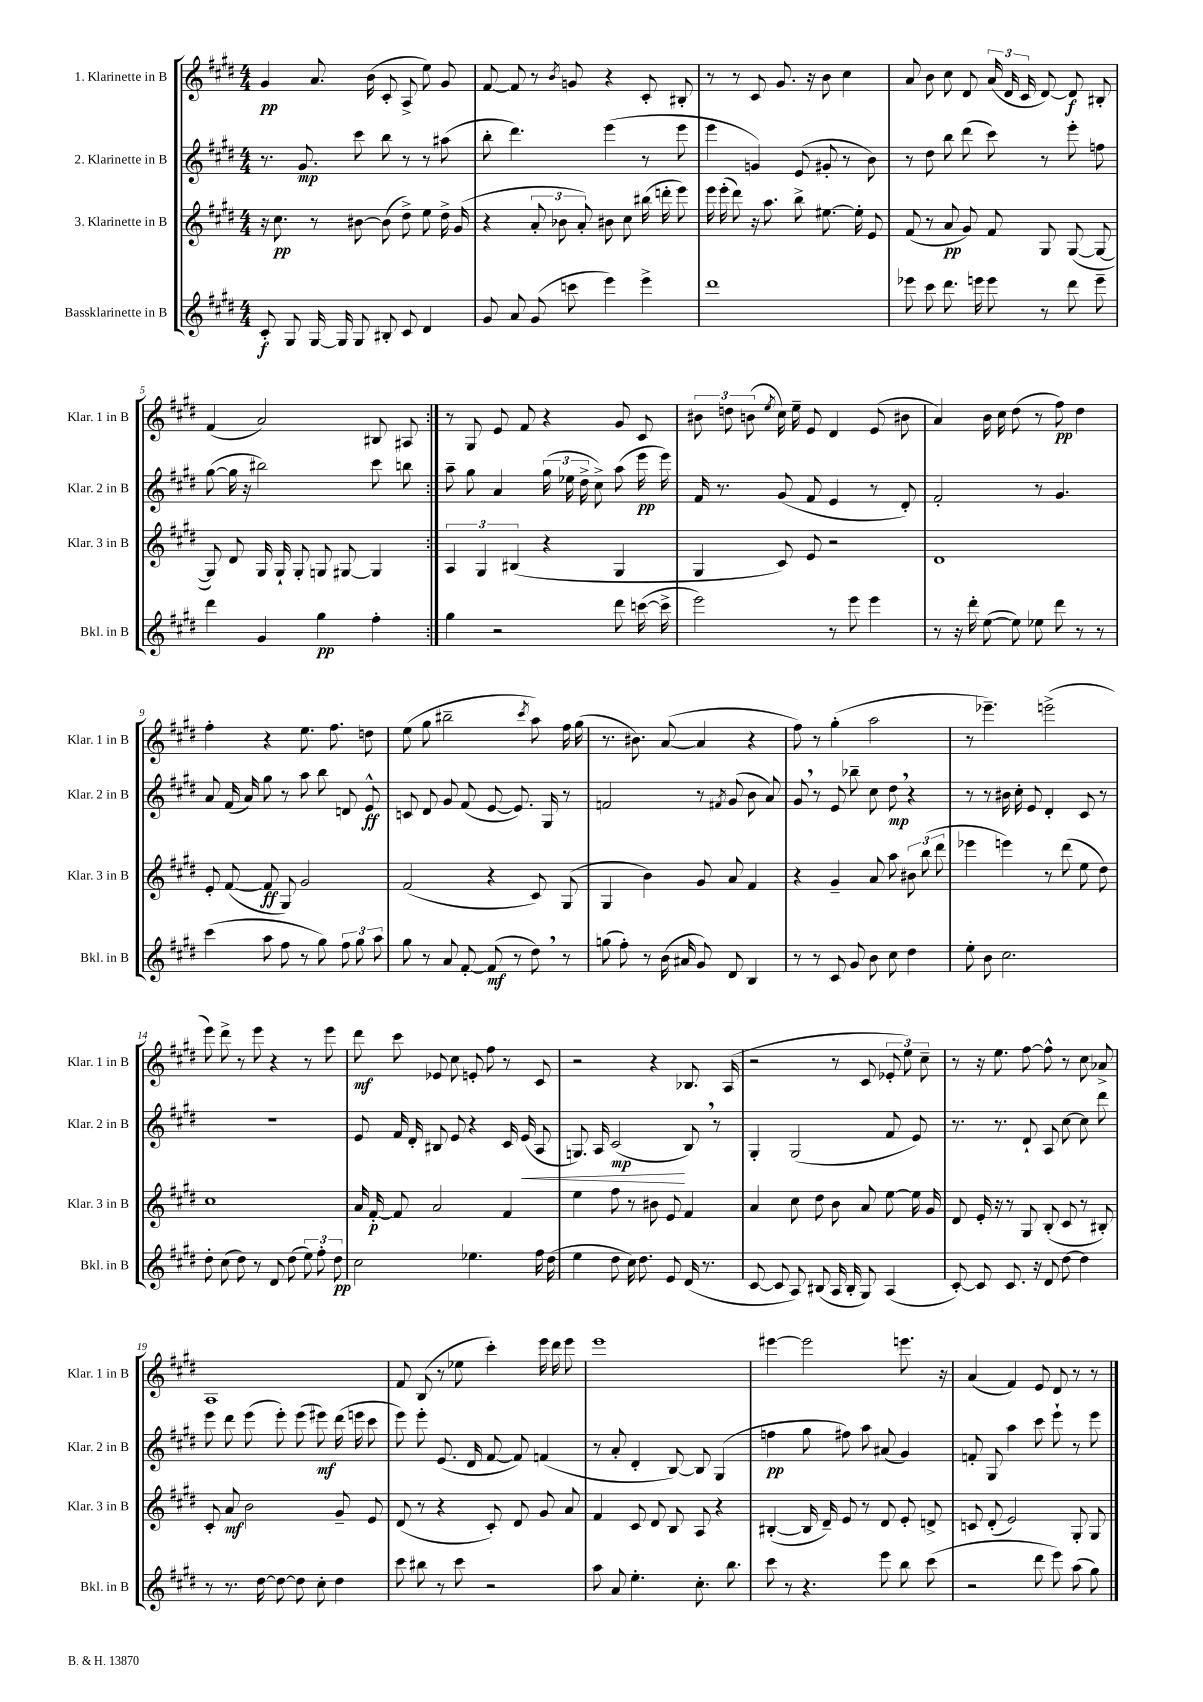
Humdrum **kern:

**kern	**dynam	**kern	**dynam	**kern	**dynam	**kern	**dynam
*part4	*part4	*part3	*part3	*part2	*part2	*part1	*part1
*staff4	*staff4	*staff3	*staff3	*staff2	*staff2	*staff1	*staff1
*I"Bassklarinette in B	*	*I"3. Klarinette in B	*	*I"2. Klarinette in B	*	*I"1. Klarinette in B	*
*I'Bkl. in B	*	*I'Klar. 3 in B	*	*I'Klar. 2 in B	*	*I'Klar. 1 in B	*
*clefG2	*	*clefG2	*	*clefG2	*	*clefG2	*
*k[f#c#g#d#]	*	*k[f#c#g#d#]	*	*k[f#c#g#d#]	*	*k[f#c#g#d#]	*
*M4/4	*	*M4/4	*	*M4/4	*	*M4/4	*
=1	=1	=1	=1	=1	=1	=1	=1
8c#'/	f	16r	.	8.r	.	4g#/	pp
.	.	8.cc#\	pp	.	.	.	.
8G#/	.	.	.	.	.	.	.
.	.	.	.	8.g#/	mp	.	.
[16G#/	.	8r	.	.	.	8.a/	.
16G#/]	.	.	.	.	.	.	.
8G#/	.	[8b#X\	.	8ccc#\	.	.	.
.	.	.	.	.	.	(16b\	.
8B#X'/	.	(8b#\]	.	8bb\	.	8c#'/	.
8c#/	.	8dd#^\)	.	8r	.	8A^/	.
4d#/	.	8ee\	.	8r	.	8ee\)	.
.	.	16dd#^\	.	(8aa#X\	.	8g#/	.
.	.	(16g#/	.	.	.	.	.
=2	=2	=2	=2	=2	=2	=2	=2
8g#/	.	4r	.	8bb'\	.	[8f#/	.
8a/	.	.	.	4.ddd#\)	.	8f#/]	.
(8g#/	.	12a'/	.	.	.	8r	.
.	.	12b-X\	.	.	.	.	.
.	.	.	.	.	.	8qb/	.
8cccn\	.	.	.	.	.	8gn/	.
.	.	12a'/)	.	.	.	.	.
4eee\)	.	8b#X\	.	(4eee\	.	4r	.
.	.	8cc#\	.	.	.	.	.
4eee^\	.	(16bb#X\	.	8r	.	8c#'/	.
.	.	16dddn'\	.	.	.	.	.
.	.	8eee\)	.	8eee\	.	8B#X'/	.
=3	=3	=3	=3	=3	=3	=3	=3
1ddd#	.	16eee\	.	4eee\	.	8r	.
.	.	(16eee'\	.	.	.	.	.
.	.	8ddd#\)	.	.	.	8r	.
.	.	16r	.	4gn/)	.	8c#/	.
.	.	8.aa\	.	.	.	.	.
.	.	.	.	.	.	8.g#/	.
.	.	8bb^\	.	(8e/	.	.	.
.	.	.	.	.	.	16r	.
.	.	[8.ee#X\	.	8g#X'/	.	8b\	.
.	.	.	.	8r	.	4cc#\	.
.	.	16ee#'\]	.	.	.	.	.
.	.	8e/	.	8b\)	.	.	.
=4	=4	=4	=4	=4	=4	=4	=4
8eee-X\	.	(8f#/	.	8r	.	8a/	.
8ccc#\	.	8r	.	8dd#\	.	8b\	.
8.ddd#\	.	8a/	pp	8bb\	.	8cc#\	.
.	.	8g#/)	.	(8ddd#\	.	8d#/	.
16eeen\	.	.	.	.	.	.	.
8eee\	.	8f#/	.	8ccc#\)	.	(24a/	.
.	.	.	.	.	.	24d#/	.
.	.	.	.	.	.	24c#/	.
8r	.	8G#/	.	8r	.	[8d#/)	.
8ddd#\	.	([8G#/	.	8eee'\	.	8d#/]	f
8eee~\	.	8G#/_	.	8ffn\	.	8B#X'/	.
!!LO:LB:g=z
=5	=5	=5	=5	=5	=5	=5	=5
4ddd#\	.	8G#/])	.	([8gg#\	.	(4f#/	.
.	.	8d#/	.	16gg#\]	.	.	.
.	.	.	.	16r	.	.	.
4g#/	.	16G#/	.	2bb#X\)	.	2a/)	.
.	.	16G#`/	.	.	.	.	.
.	.	8G#'/	.	.	.	.	.
4gg#\	pp	8Gn/	.	.	.	.	.
.	.	[8G#X/	.	.	.	.	.
4ff#'\	.	4G#/]	.	8ccc#\	.	8B#X/	.
.	.	.	.	8bbn\	.	8A#X/	.
=6:|!	=6:|!	=6:|!	=6:|!	=6:|!	=6:|!	=6:|!	=6:|!
4gg#\	.	6A/	.	8aa~\	.	8r	.
.	.	.	.	8gg#\	.	8G#/	.
.	.	6G#/	.	.	.	.	.
2r	.	.	.	4a/	.	8e/	.
.	.	(6B#X/	.	.	.	.	.
.	.	.	.	.	.	8f#/	.
.	.	4r	.	(24gg#\	.	4r	.
.	.	.	.	24ee-X\	.	.	.
.	.	.	.	24dd#^\	.	.	.
.	.	.	.	8cc#^\)	.	.	.
8ddd#\	.	4G#/	.	(8aa\	.	8g#/	.
([16cccn\	.	.	.	16eee\	pp	8c#/	.
16ccc^\]	.	.	.	16eee\)	.	.	.
=7	=7	=7	=7	=7	=7	=7	=7
2eee\)	.	4G#/	.	16f#/	.	12b#X\	.
.	.	.	.	8.r	.	.	.
.	.	.	.	.	.	12ddn\	.
.	.	.	.	.	.	(12bn\	.
.	.	.	.	.	.	8qee/	.
.	.	8c#/)	.	(8g#/	.	16cc#\)	.
.	.	.	.	.	.	16ee~\	.
.	.	8e/	.	8f#/	.	8e/	.
8r	.	2r	.	4e/	.	4d#/	.
8eee\	.	.	.	.	.	.	.
4eee\	.	.	.	8r	.	(8e/	.
.	.	.	.	8d#'/)	.	8b#X\	.
=8	=8	=8	=8	=8	=8	=8	=8
8r	.	1d#	.	2f#'/	.	4a/)	.
16r	.	.	.	.	.	.	.
16ddd#'\	.	.	.	.	.	.	.
([8ee\	.	.	.	.	.	16b\	.
.	.	.	.	.	.	16cc#\	.
8ee\])	.	.	.	.	.	(8dd#\	.
8ee-X\	.	.	.	8r	.	8r	.
8ddd#\	.	.	.	4.g#/	.	8ff#\)	pp
8r	.	.	.	.	.	4dd#\	.
8r	.	.	.	.	.	.	.
!!LO:LB:g=z
=9	=9	=9	=9	=9	=9	=9	=9
(4ccc#\	.	8e'/	.	8a/	.	4ff#'\	.
.	.	([8f#/	.	(16f#/	.	.	.
.	.	.	.	16a/)	.	.	.
8aa\	.	8f#/]	ff	8gg#\	.	4r	.
8ff#\	.	8G#/)	.	8r	.	.	.
8r	.	2g#/	.	8aa\	.	8.ee\	.
8gg#\)	.	.	.	8bb\	.	.	.
.	.	.	.	.	.	8.ff#\	.
12ff#\	.	.	.	8dn/	.	.	.
12gg#\	.	.	.	.	.	.	.
.	.	.	.	8e^^/	ff	8ddn\	.
12aa\	.	.	.	.	.	.	.
=10	=10	=10	=10	=10	=10	=10	=10
8gg#\	.	(2f#/	.	8cn/	.	(8ee\	.
8r	.	.	.	8d#/	.	8gg#\	.
8a/	.	.	.	8g#/	.	2bb#X~\	.
[8f#'/	.	.	.	(8f#/	.	.	.
(8f#/]	mf	4r	.	[8e/	.	.	.
8r	.	.	.	8.e/])	.	.	.
.	.	.	.	.	.	8qccc#/	.
8dd#,\)	.	8c#/)	.	.	.	8aa\)	.
.	.	.	.	16G#/	.	.	.
8r	.	(8G#/	.	8r	.	16ff#\	.
.	.	.	.	.	.	(16gg#\	.
=11	=11	=11	=11	=11	=11	=11	=11
(8ggn\	.	4G#/	.	2fn/	.	8.r	.
8ff#'\)	.	.	.	.	.	.	.
.	.	.	.	.	.	8.b#X\)	.
8r	.	4b\)	.	.	.	.	.
(16b\	.	.	.	.	.	([8a/	.
16a#X/	.	.	.	.	.	.	.
8g#/)	.	8g#/	.	8r	.	4a/]	.
.	.	.	.	8qf#X/	.	.	.
8d#/	.	8a/	.	(8g#/	.	.	.
4B/	.	4f#/	.	8b\	.	4r	.
.	.	.	.	8a/)	.	.	.
=12	=12	=12	=12	=12	=12	=12	=12
8r	.	4r	.	8g#,/	.	8ff#\)	.
8r	.	.	.	8r	.	8r	.
8c#/	.	4g#~/	.	8e/	.	(4gg#'\	.
8g#/	.	.	.	8bb-X~\	.	.	.
8b\	.	8a/	.	8cc#\	.	2aa\	.
8cc#\	.	8aa\	.	8dd#,\	mp	.	.
4dd#\	.	12b#X\	.	4r	.	.	.
.	.	(12bb\	.	.	.	.	.
.	.	12ddd#\	.	.	.	.	.
=13	=13	=13	=13	=13	=13	=13	=13
8ee'\	.	4eee-X\	.	8r	.	8r	.
8b\	.	.	.	8r	.	4.eee-X~\)	.
2.cc#\	.	4eeen\)	.	16b#X\	.	.	.
.	.	.	.	16cc#'\	.	.	.
.	.	.	.	8e/	.	.	.
.	.	8r	.	4d#'/	.	(2eeen^\	.
.	.	(8ddd#\	.	.	.	.	.
.	.	8ee\	.	8c#/	.	.	.
.	.	8dd#\)	.	8r	.	.	.
!!LO:LB:g=z
=14	=14	=14	=14	=14	=14	=14	=14
8dd#'\	.	1cc#	.	1r	.	8eee\)	.
(8cc#\	.	.	.	.	.	8ddd#^\	.
8dd#\)	.	.	.	.	.	8r	.
8r	.	.	.	.	.	8eee\	.
8d#/	.	.	.	.	.	4r	.
(8dd#\	.	.	.	.	.	.	.
12ee\)	.	.	.	.	.	8r	.
12ff#'\	.	.	.	.	.	.	.
.	.	.	.	.	.	8eee\	.
12dd#\	pp	.	.	.	.	.	.
=15	=15	=15	=15	=15	=15	=15	=15
2cc#\	.	16a/	.	8e/	.	8ddd#\	mf
.	.	[16f#'/	p	.	.	.	.
.	.	8f#/]	.	16f#/	.	8ccc#\	.
.	.	.	.	16d#'/	.	.	.
.	.	2a/	.	8B#X/	.	8e-X/	.
.	.	.	.	8e/	.	8cc#\	.
4.ee-X\	.	.	.	4r	.	8en'/	.
.	.	.	.	.	.	8ff#\	.
.	.	4f#/	.	16c#/	.	8r	.
!	!	!	!	!	!LO:HP:b	!	!
.	.	.	.	(16e/	<	.	.
16ff#\	.	.	.	8A/	.	8c#/	.
(16dd#\	.	.	.	.	.	.	.
=16	=16	=16	=16	=16	=16	=16	=16
4ee\	.	4ee\	.	8.Gn/)	.	2r	.
.	.	.	.	16A/	.	.	.
8dd#\	.	8ff#\	.	(2c#/	mp	.	.
16cc#\)	.	8r	.	.	.	.	.
8.dd#\	.	.	.	.	.	.	.
.	.	8b#X\	.	.	.	4r	.
8e/	.	8e/	.	.	.	.	.
(16d#/	.	4f#/	.	8B,/)	[	8.B-X/	.
8.r	.	.	.	.	.	.	.
.	.	.	.	8r	.	.	.
.	.	.	.	.	.	(16A/	.
=17	=17	=17	=17	=17	=17	=17	=17
[8c#/	.	4a/	.	4G#'/	.	2r	.
8c#/]	.	.	.	.	.	.	.
8A/)	.	8cc#\	.	(2G#/	.	.	.
(8B#X/	.	8dd#\	.	.	.	.	.
16A/	.	8b\	.	.	.	8r	.
16B#'/	.	.	.	.	.	.	.
8G#/)	.	8a/	.	.	.	8c#/	.
(4A/	.	[8ee\	.	8f#/	.	12e-X'/	.
.	.	.	.	.	.	12ee\)	.
.	.	16ee\]	.	8e/)	.	.	.
.	.	.	.	.	.	12cc#~\	.
.	.	16g#/	.	.	.	.	.
=18	=18	=18	=18	=18	=18	=18	=18
[8c#'/)	.	8d#/	.	8.r	.	8r	.
8c#/]	.	16e'/	.	.	.	16r	.
.	.	16r	.	8.r	.	8.ee\	.
8.c#/	.	8r	.	.	.	.	.
.	.	8G#/	.	8d#`/	.	[8ff#\	.
16r	.	.	.	.	.	.	.
8d#/	.	(8B'/	.	8A/	.	8ff#^^\]	.
[8dd#\	.	8c#/	.	[8cc#\	.	8r	.
4dd#\]	.	8r	.	8cc#\]	.	8cc#\	.
.	.	8B#X'/)	.	8ddd#\	.	8a-X^/	.
!!LO:LB:g=z
=19	=19	=19	=19	=19	=19	=19	=19
8r	.	8c#'/	.	8eee\	.	1A	.
8.r	.	8a/	mf	8ddd#\	.	.	.
.	.	2b\	.	(8eee\	.	.	.
[16dd#\	.	.	.	.	.	.	.
8dd#\_	.	.	.	8eee'\)	.	.	.
8dd#\]	.	.	.	(8eee\	.	.	.
8cc#'\	.	.	.	8eee#X\)	mf	.	.
4dd#\	.	8g#~/	.	(16ddd#\	.	.	.
.	.	.	.	16eeen\	.	.	.
.	.	8e/	.	8ccc#\	.	.	.
=20	=20	=20	=20	=20	=20	=20	=20
8ccc#\	.	(8d#/	.	8eee\)	.	8f#/	.
8bb#X\	.	8r	.	8eee'\	.	(8B/	.
8r	.	4r	.	(8.e/	.	8r	.
8ccc#\	.	.	.	.	.	8ee-X\	.
.	.	.	.	16d#/	.	.	.
2r	.	8c#'/)	.	[8f#/	.	4ccc#'\)	.
.	.	8d#/	.	8f#/])	.	.	.
.	.	8g#/	.	(4fn/	.	16eee\	.
.	.	.	.	.	.	16ddd#\	.
.	.	8a/	.	.	.	8eee\	.
=21	=21	=21	=21	=21	=21	=21	=21
8aa\	.	4f#/	.	8r	.	1eee	.
8a/	.	.	.	8a'/	.	.	.
4.ee'\	.	8c#/	.	4d#'/	.	.	.
.	.	8d#/	.	.	.	.	.
.	.	8B/	.	[8B/)	.	.	.
8.cc#'\	.	8A/	.	8B/]	.	.	.
.	.	4r	.	(4G#/	.	.	.
8.bb\	.	.	.	.	.	.	.
=22	=22	=22	=22	=22	=22	=22	=22
8ccc#\	.	([4B#X'/	.	4ffn\	pp	[4eee#X\	.
8r	.	.	.	.	.	.	.
4.r	.	16B#/]	.	8gg#\	.	2eee#\]	.
.	.	16d#~/)	.	.	.	.	.
.	.	8e/	.	8ff#X\)	.	.	.
.	.	8r	.	8aa\	.	.	.
8eee\	.	8d#/	.	(8a#X/	.	.	.
8bb\	.	8e'/	.	4g#/)	.	8.eeen\	.
(8ccc#\	.	8dn^/	.	.	.	.	.
.	.	.	.	.	.	16r	.
=23	=23	=23	=23	=23	=23	=23	=23
2r	.	8cn/	.	8fn'/	.	(4a/	.
.	.	(8d#'/	.	8G#/	.	.	.
.	.	2e/)	.	4aa\	.	4f#/)	.
8ddd#\	.	.	.	8ccc#\	.	8e/	.
8eee\)	.	.	.	8eee`\	.	8d#/	.
(8aa\	.	8G#'/	.	8r	.	8r	.
8gg#\)	.	8G#/	.	8eee\	.	8r	.
==	==	==	==	==	==	==	==
*-	*-	*-	*-	*-	*-	*-	*-
